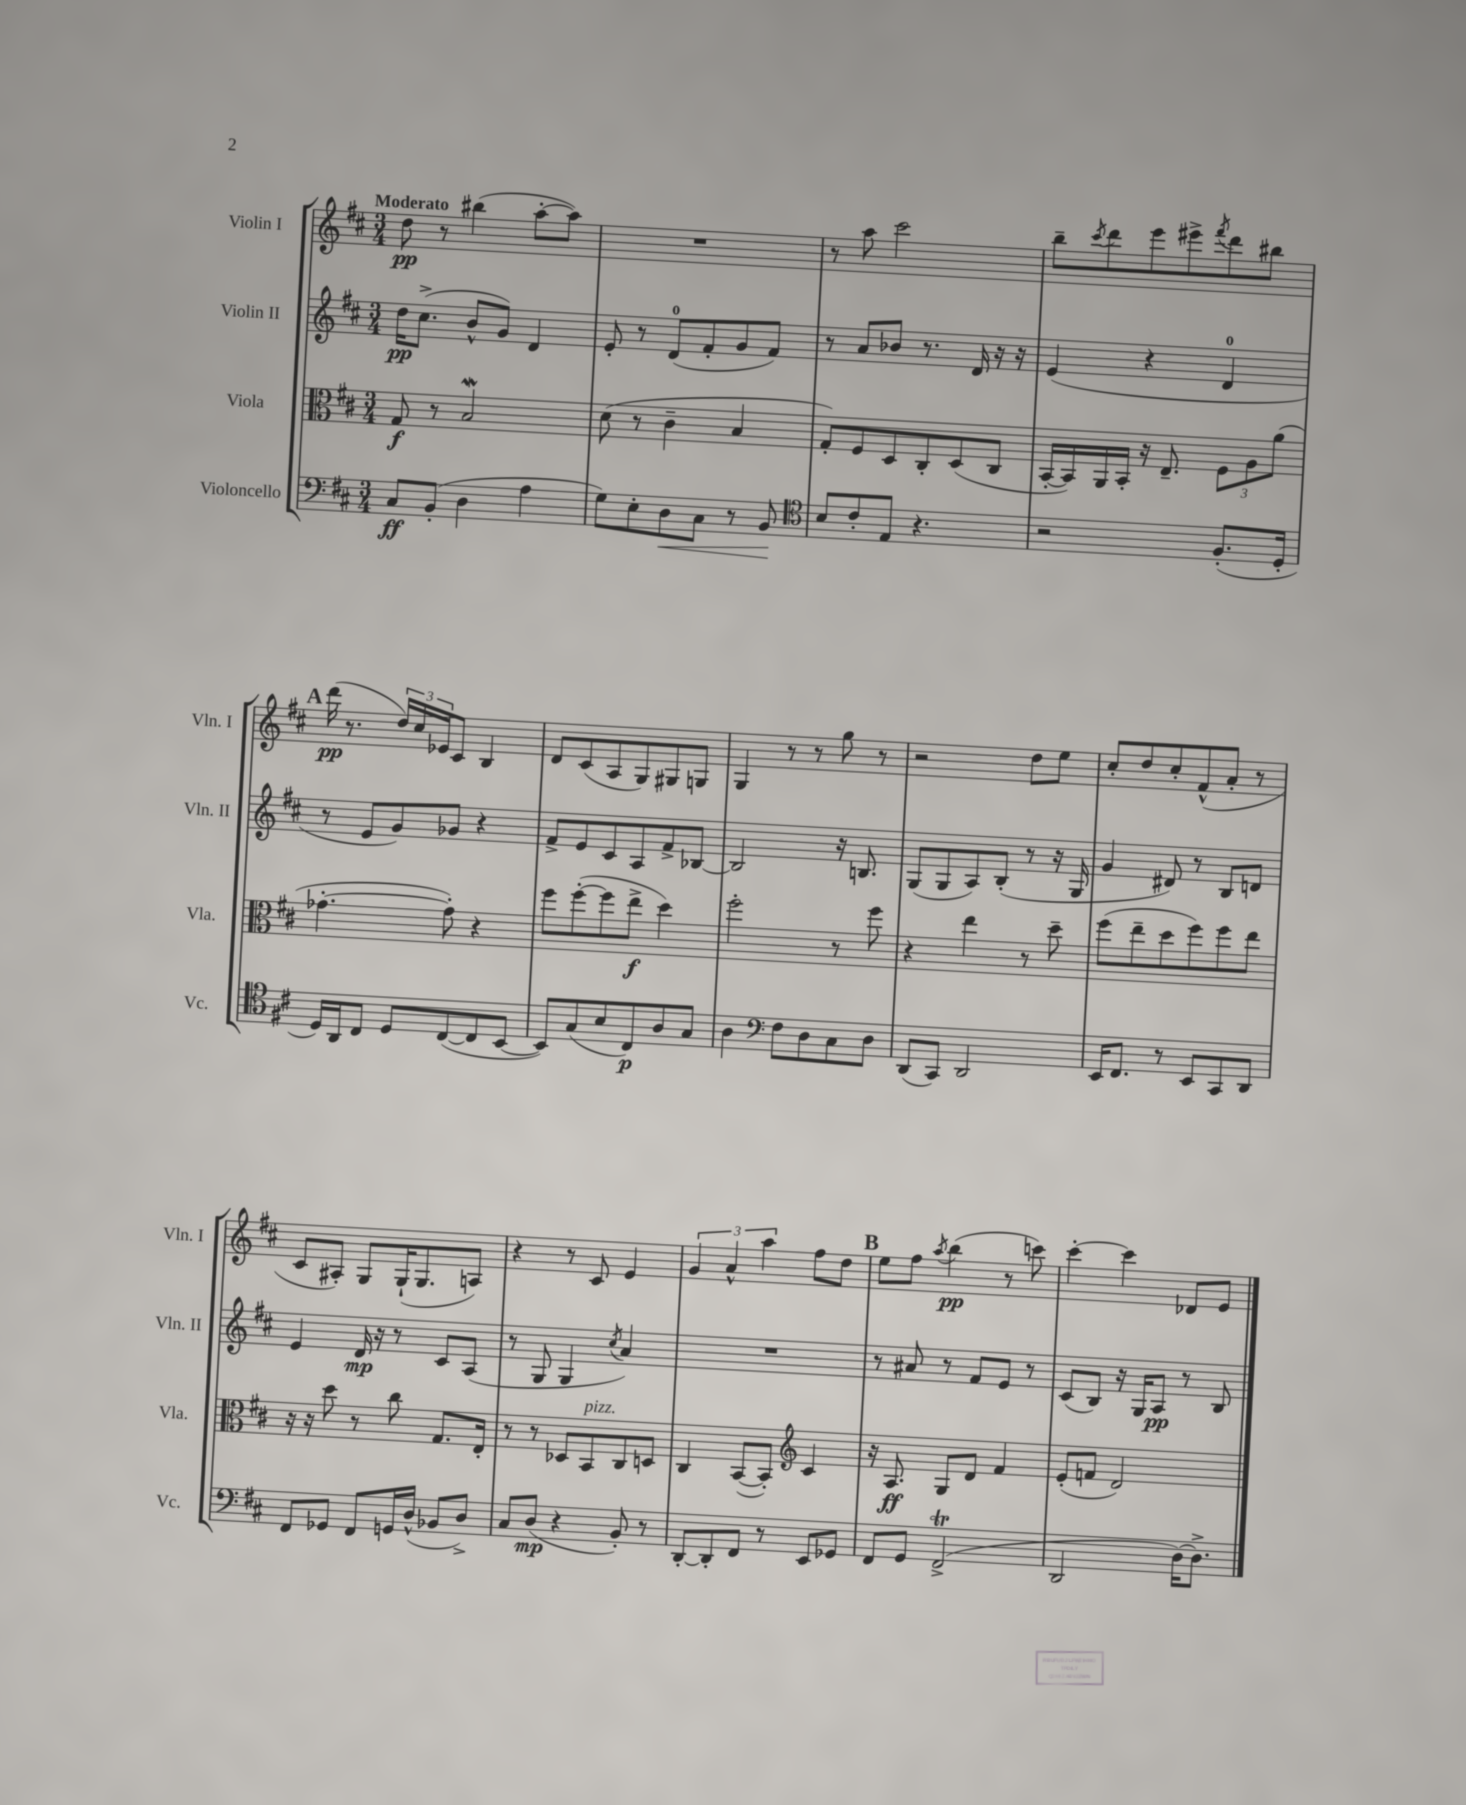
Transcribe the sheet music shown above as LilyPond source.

<<
\new StaffGroup <<
\new Staff = "s0" \with { instrumentName = "Violin I" shortInstrumentName = "Vln. I" } {
    \clef treble \key d \major \numericTimeSignature \time 3/4 \tempo "Moderato"
    d''8\pp r8 bis''4( a''8~-. a''8) |
    R2. |
    r8 a''8 cis'''2 |
    b''8-- \acciaccatura { cis'''8 } d'''8 e'''8 eis'''8-> \acciaccatura { fis'''8 } d'''8 bis''8 |
    \mark \markup { \bold "A" } d'''16\pp( r8. \tuplet 3/2 { d''16) cis''16 ees'16 } cis'8 b4 |
    d'8 cis'8( a8 g8) gis8 g8 |
    g4 r8 r8 g''8 r8 |
    r2 d''8 e''8 |
    cis''8-. d''8 cis''8-. fis'8-^( a'8-. r8 |
    cis'8 ais8-.) g8 g16-!( g8. a8) |
    r4 r8 cis'8 e'4 |
    \tuplet 3/2 { g'4 a'4-^ a''4 } fis''8 d''8 |
    \mark \markup { \bold "B" } e''8 fis''8 \acciaccatura { a''8 } b''4\pp( r8 c'''8) |
    cis'''4~-. cis'''4 des'8 e'8 \bar "|." |
}
\new Staff = "s1" \with { instrumentName = "Violin II" shortInstrumentName = "Vln. II" } {
    \clef treble \key d \major \numericTimeSignature \time 3/4
    d''16\pp cis''8.->( b'8-^ g'8) d'4 |
    e'8-. r8 d'8-0( fis'8-. g'8 fis'8) |
    r8 a'8 bes'8 r8. d'16 r16 r16 |
    e'4( r4 d'4-0 |
    \mark \markup { \bold "A" } r8 e'8 g'8) ges'8 r4 |
    fis'8-> e'8 cis'8 a8 fis'8-> bes8~ |
    bes2 r16 b8. |
    g8( g8 a8) b8-.( r8 r16 g16 |
    g'4 dis'8) r8 b8 d'8 |
    e'4 d'16\mp r16 r8 cis'8 a8( |
    r8 g8 g4 \acciaccatura { cis''8 } a'4) |
    R2. |
    \mark \markup { \bold "B" } r8 ais'8 r8 fis'8 e'8 r8 |
    cis'8( b8) r16 g16 a8\pp r8 b8 \bar "|." |
}
\new Staff = "s2" \with { instrumentName = "Viola" shortInstrumentName = "Vla." } {
    \clef alto \key d \major \numericTimeSignature \time 3/4
    g8\f r8 b2\mordent |
    d'8( r8 cis'4-- b4 |
    g8-.) fis8 d8 cis8-. d8( cis8 |
    b,16~-. b,16) a,16 b,16-. r16 e8.-- \tuplet 3/2 { fis8 a8 a'8( } |
    \mark \markup { \bold "A" } ges'4.~-. ges'8-.) r4 |
    fis''8 fis''8~-.( fis''8 e''8->\f d''4) |
    fis''2-. r8 fis''8 |
    r4 e''4 r8 d''8-- |
    fis''8( e''8-- d''8 fis''8) fis''8 e''8 |
    r16 r16 d''8 r8 cis''8 g8. e16-. |
    r8 r8 des8 b,8^\markup { \italic "pizz." } cis8 d8 |
    cis4 b,8~( b,8-.) \clef treble cis'4 |
    \mark \markup { \bold "B" } r16 a8.\ff g8 d'8 fis'4 |
    e'8-.( f'8 d'2) \bar "|." |
}
\new Staff = "s3" \with { instrumentName = "Violoncello" shortInstrumentName = "Vc." } {
    \clef bass \key d \major \numericTimeSignature \time 3/4
    cis8\ff b,8-.( d4 a4 |
    g8) e8-. d8\< cis8 r8 b,8\! |
    \clef tenor b8 cis'8-. e8 r4. |
    r2 fis8.-.( d16-. |
    \mark \markup { \bold "A" } d16) a,16 cis8 d8 cis8~( cis8 b,8~ |
    b,8) g8( b8 cis8\p) a8 g8 |
    a4 \clef bass fis8 d8 cis8 d8 |
    d,8( cis,8) d,2 |
    e,16 fis,8. r8 e,8 cis,8 d,8 |
    fis,8 ges,8 fis,8 g,16 d16-^( bes,8 d8->) |
    cis8 d8\mp( r4 b,8-.) r8 |
    d,8~-. d,8-. fis,8 r8 e,8 ges,8 |
    \mark \markup { \bold "B" } fis,8 g,8 fis,2->\trill( |
    d,2 d16~) d8.-> \bar "|." |
}
>>
>>
\layout { \context { \Score \remove "Bar_number_engraver" } }
